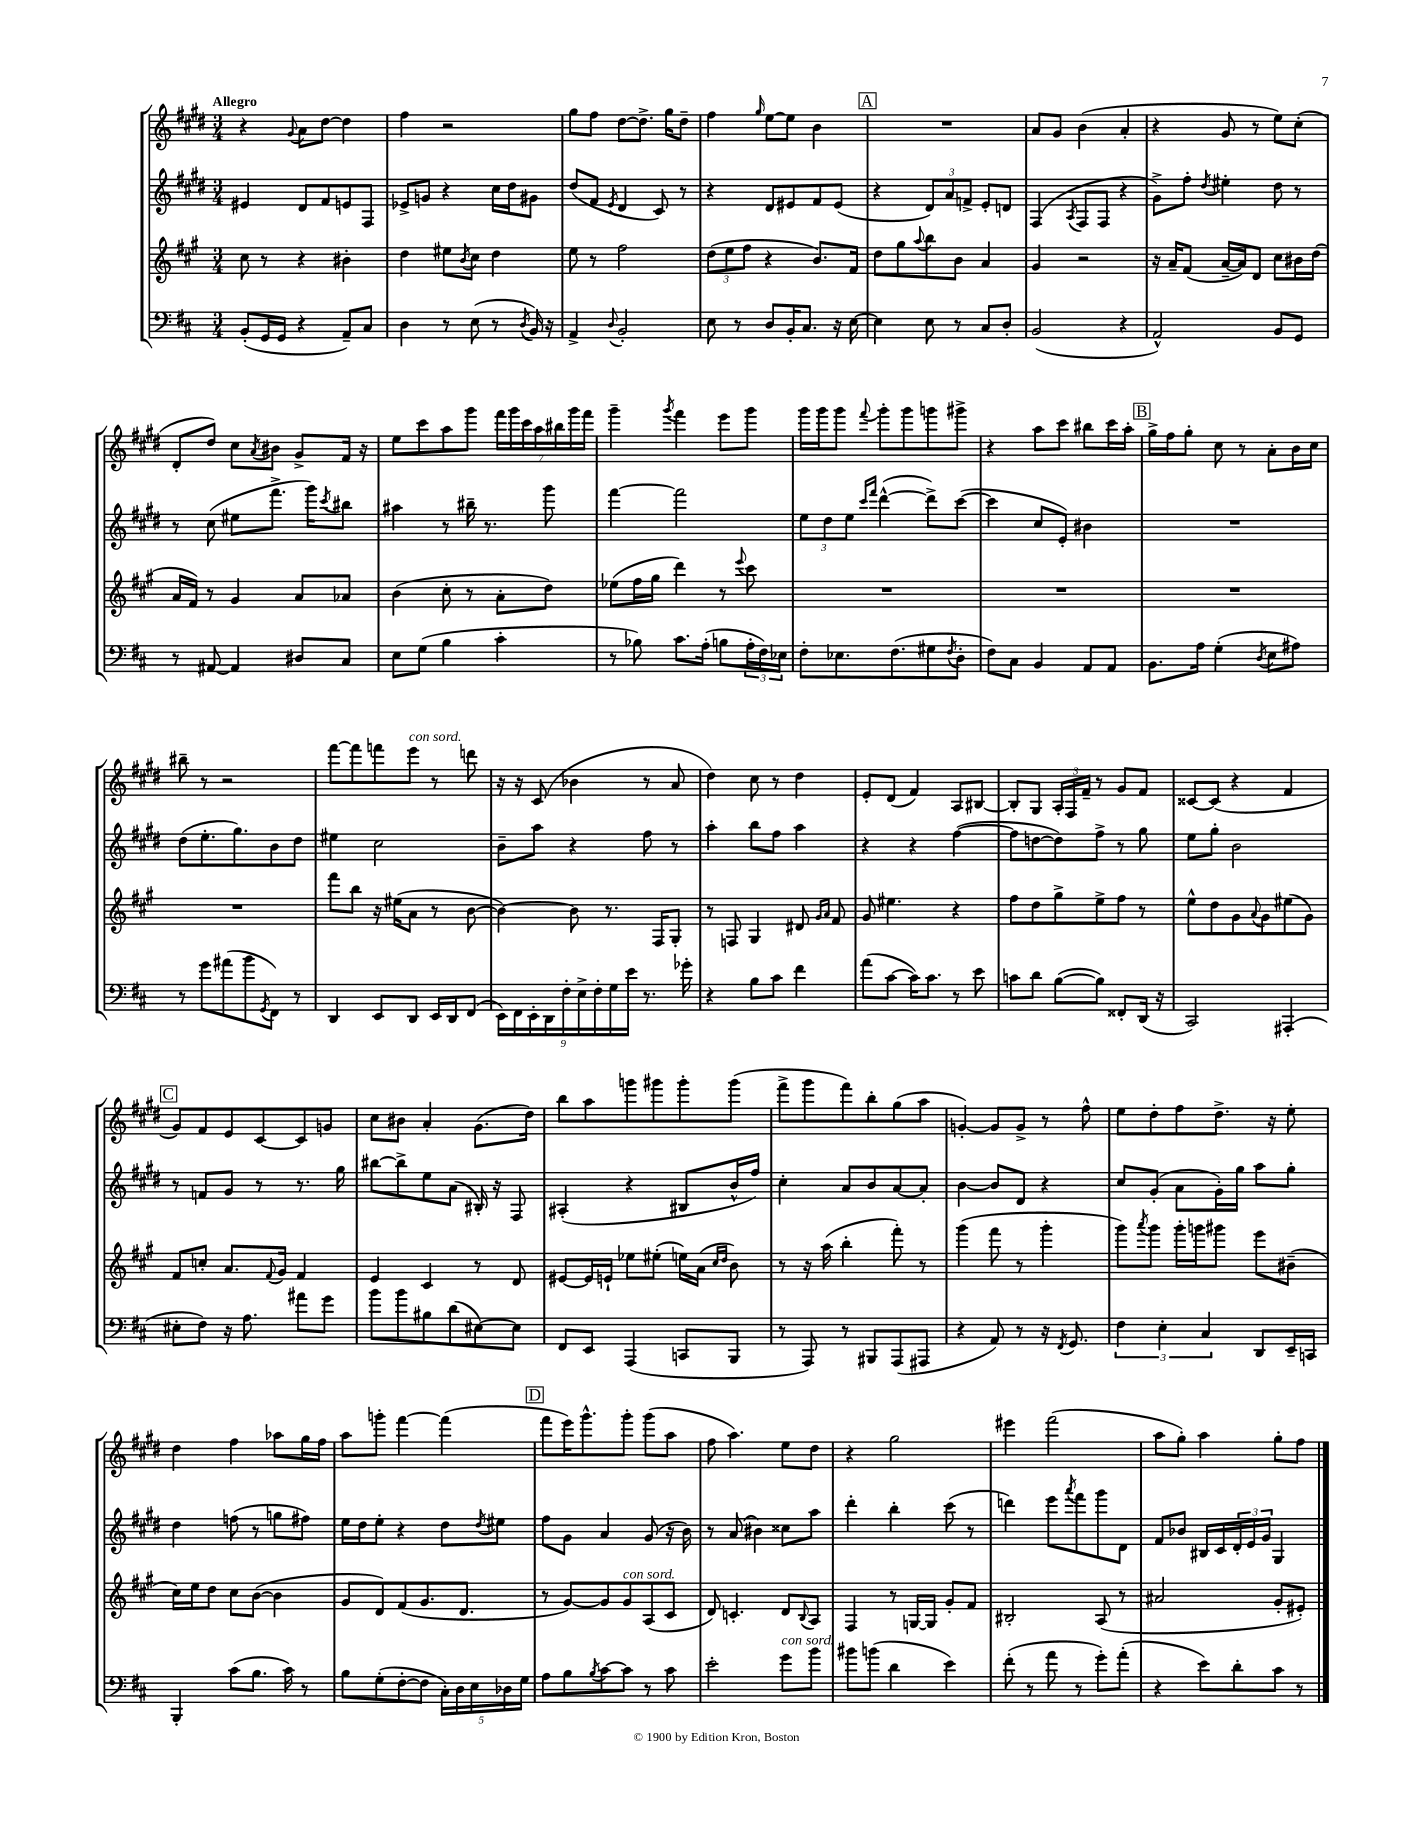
<<
\new StaffGroup <<
\new Staff = "s0" {
    \clef treble \key e \major \numericTimeSignature \time 3/4 \tempo "Allegro"
    r4 \appoggiatura { gis'8 } a'8 dis''8~ dis''4 |
    fis''4 r2 |
    gis''8 fis''8 dis''8~ dis''8.-> gis''16 dis''8-- |
    fis''4 \grace { gis''16 } e''8~ e''8 b'4 |
    \mark \markup { \box "A" } R2. |
    a'8 gis'8 b'4( a'4-. |
    r4 gis'8 r8 e''8) cis''8-.( |
    dis'8-. dis''8) cis''8 \acciaccatura { a'8 } bis'8 gis'8-> fis'16 r16 |
    e''8 cis'''8 a''8 gis'''8 \tuplet 7/4 { fis'''16 gis'''16 cis'''16 a''16 bis''16 gis'''16 fis'''16 } |
    gis'''4-- \acciaccatura { gis'''8 } fis'''4 e'''8 gis'''8 |
    gis'''16 gis'''16 gis'''8 \appoggiatura { fis'''8 } gis'''8-. gis'''8 g'''8 gis'''8-> |
    r4 a''8 cis'''8 bis''8 cis'''16 a''16-. |
    \mark \markup { \box "B" } gis''16-> fis''16 gis''8-. cis''8 r8 a'8-. b'16 cis''16 |
    bis''8-- r8 r2 |
    fis'''8~ fis'''8 f'''8 e'''8^\markup { \italic "con sord." } r8 d'''8 |
    r16 r16 cis'8( bes'4 r8 a'8 |
    dis''4) cis''8 r8 dis''4 |
    e'8-. dis'8( fis'4) a8 bis8~ |
    bis8-. gis8 \tuplet 3/2 { a16-. fis16 fis'16-- } r8 gis'8 fis'8 |
    cisis'8~ cisis'8( r4 fis'4 |
    \mark \markup { \box "C" } gis'8) fis'8 e'8 cis'8~ cis'8 g'8 |
    cis''8 bis'8 a'4-. gis'8.( dis''16) |
    b''8 a''8 g'''8 gis'''8 gis'''8-. gis'''8( |
    fis'''8-> gis'''8 fis'''8) b''8-. gis''8( a''8 |
    g'4~-.) g'8 g'8-> r8 fis''8-^ |
    e''8 dis''8-. fis''8 dis''8.-> r16 e''8-. |
    dis''4 fis''4 aes''8 gis''16 fis''16 |
    a''8 g'''8-. fis'''4~ fis'''4( |
    \mark \markup { \box "D" } fis'''8 e'''16) gis'''8.-^ gis'''8-. gis'''8( a''8 |
    fis''8 a''4.) e''8 dis''8 |
    r4 gis''2 |
    eis'''4 fis'''2( |
    a''8 gis''8-.) a''4 gis''8-. fis''8 \bar "|." |
}
\new Staff = "s1" {
    \clef treble \key e \major \numericTimeSignature \time 3/4
    eis'4 dis'8 fis'8 e'8 fis8 |
    ees'8-> g'8 r4 cis''16 dis''16 gis'8 |
    dis''8( fis'8 \acciaccatura { e'8 } dis'4 cis'8) r8 |
    r4 dis'8 eis'8 fis'8 eis'8( |
    \mark \markup { \box "A" } r4 \tuplet 3/2 { dis'8) a'8 f'8-> } e'8-. d'8 |
    fis4( \acciaccatura { a8 } fis8 fis8 r4 |
    gis'8->) fis''8-. \acciaccatura { dis''8 } eis''4-. dis''8 r8 |
    r8 cis''8( eis''8 fis'''8.-> gis'''16) \acciaccatura { cis'''8 } bis''8 |
    ais''4 r8 bis''16-- r8. gis'''8 |
    fis'''4~ fis'''2 |
    \tuplet 3/2 { e''8 dis''8 e''8 } \grace { cis'''16 fis'''16 } dis'''4~-^( dis'''8->) cis'''8~( |
    cis'''4 cis''8 e'8-.) bis'4 |
    \mark \markup { \box "B" } R2. |
    dis''8( e''8.-. gis''8.) b'8 dis''8 |
    eis''4 cis''2 |
    b'8-- a''8 r4 fis''8 r8 |
    a''4-. b''8 fis''8 a''4 |
    r4 r4 fis''4~( |
    fis''8 d''8~ d''8) fis''8-> r8 gis''8 |
    e''8 gis''8-. b'2 |
    \mark \markup { \box "C" } r8 f'8 gis'8 r8 r8. gis''16 |
    bis''8~ bis''8-> e''8 a'8( bis16-.) r16 fis8 |
    ais4-.( r4 bis8 b'16-^ fis''16) |
    cis''4-. a'8 b'8 a'8~ a'8-. |
    b'4~ b'8 dis'8 r4 |
    cis''8 gis'8-.( a'8 gis'16-.) gis''16 a''8 gis''8-. |
    dis''4 f''8( r8 g''8 fis''8) |
    e''16 dis''16 e''8-. r4 dis''8 \acciaccatura { dis''8 } eis''8 |
    \mark \markup { \box "D" } fis''8 gis'8 a'4 gis'8( r16 b'16) |
    r8 a'8( bis'4) cisis''8 a''8 |
    dis'''4-. b''4-. cis'''8( r8 |
    d'''4) e'''8 \acciaccatura { a'''8 } fis'''8 gis'''8 dis'8 |
    fis'8 bes'8 bis16 cis'16 \tuplet 3/2 { dis'16-. e'16 gis'16 } gis4 \bar "|." |
}
\new Staff = "s2" {
    \clef treble \key a \major \numericTimeSignature \time 3/4
    cis''8 r8 r4 bis'4-. |
    d''4 eis''8 \acciaccatura { b'8 } cis''8 d''4 |
    e''8 r8 fis''2 |
    \tuplet 3/2 { d''8( e''8 fis''8 } r4 b'8.) fis'16 |
    \mark \markup { \box "A" } d''8 gis''8 \appoggiatura { a''8 } b''8 b'8 a'4 |
    gis'4 r2 |
    r16 a'16-- fis'8( a'16~-- a'16) d'8 cis''8 bis'16 d''16( |
    a'16 fis'16) r8 gis'4 a'8 aes'8 |
    b'4( cis''8-. r8 a'8-. d''8) |
    ees''8( fis''16 gis''16 d'''4) r8 \appoggiatura { e'''8 } cis'''8 |
    R2. |
    R2. |
    \mark \markup { \box "B" } R2. |
    R2. |
    fis'''8 b''8 r16 eis''16( a'8 r8 b'8~ |
    b'4~) b'8 r8. fis16 gis8-. |
    r8 f8 gis4 dis'8 \grace { gis'16 a'16 } fis'8 |
    gis'8 eis''4. r4 |
    fis''8 d''8 gis''8-> e''8-> fis''8 r8 |
    e''8-^ d''8 gis'8 \appoggiatura { a'8 } gis'8 eis''8( gis'8) |
    \mark \markup { \box "C" } fis'8 c''8-. a'8. \appoggiatura { fis'8 } gis'16 fis'4 |
    e'4 cis'4 r8 d'8 |
    eis'8~ eis'16 e'16-! ees''8 eis''8-.( e''16) a'16( \grace { cis''16 d''16 } b'8) |
    r8 r16 a''16( b''4-. fis'''8-.) r8 |
    gis'''4( fis'''8 r8 gis'''4-. |
    gis'''8) \acciaccatura { a'''8 } gis'''8 gis'''16-. g'''16 gis'''8 e'''8 bis'8--( |
    cis''16) e''16 d''8 cis''8 b'8~( b'4 |
    gis'8 d'8) fis'8( gis'8. d'8. |
    \mark \markup { \box "D" } r8 gis'8~) gis'8 gis'8^\markup { \italic "con sord." } a8( cis'8 |
    d'8) c'4.-. d'8 \appoggiatura { b8 } a8 |
    fis4 r8 g16~ g16 gis'8-. fis'8 |
    bis2-. a8( r8 |
    ais'2 gis'8-. eis'8-.) \bar "|." |
}
\new Staff = "s3" {
    \clef bass \key d \major \numericTimeSignature \time 3/4
    b,8-.( g,16 g,16 r4 a,8--) cis8 |
    d4 r8 e8( r8 \acciaccatura { d8 } b,16) r16 |
    a,4-> \appoggiatura { d8 } b,2-. |
    e8 r8 d8 b,16-. cis8. r16 e16~ |
    \mark \markup { \box "A" } e4 e8 r8 cis8 d8-. |
    b,2( r4 |
    a,2-^) b,8 g,8 |
    r8 ais,8~ ais,4 dis8 cis8 |
    e8 g8( b4 cis'4-. |
    r8 bes8) cis'8. a16-.( b8 \tuplet 3/2 { a16-. fis16) ees16 } |
    fis8-. ees8. fis8.( gis8 \acciaccatura { fis8 } d8-. |
    fis8) cis8 b,4 a,8 a,8 |
    \mark \markup { \box "B" } b,8. a16 g4-.( \acciaccatura { d8 } e8 ais8) |
    r8 g'8 ais'8( b'8 \acciaccatura { g,8 } fis,8) r8 |
    d,4 e,8 d,8 e,16 d,16 fis,8( |
    \tuplet 9/8 { e,16) fis,16 e,16-. d,16 fis16-. e16-> fis16-. g16 e'16 } r8. ges'16-. |
    r4 b8 cis'8 fis'4 |
    a'8( cis'8~ cis'16) cis'8. r8 e'8 |
    c'8 d'8 b8~( b8) fisis,8-. d,16( r16 |
    cis,2) ais,,4-.( |
    \mark \markup { \box "C" } eis8-. fis8) r16 a8. ais'8 g'8 |
    b'8 b'8 bis8 d'8( eis8~) eis8 |
    fis,8 e,8 a,,4( c,8 b,,8 |
    r8 a,,8) r8 bis,,8 a,,8( ais,,8 |
    r4 a,8) r8 r16 \acciaccatura { fis,8 } g,8. |
    \tuplet 3/2 { fis4 e4-. cis4 } d,8 e,16-- c,16 |
    b,,4-. cis'8( b8. cis'16) r8 |
    b8 g8-.( fis8~-. fis8 \tuplet 5/4 { cis16-.) d16 e16 des16 g16 } |
    \mark \markup { \box "D" } a8 b8 \acciaccatura { b8 } cis'8~ cis'8 r8 cis'8 |
    e'2-. g'8^\markup { \italic "con sord." } b'8 |
    bis'8 b'8( d'4 e'4) |
    fis'8-.( r8 a'8 r8 g'8-.) a'8-.( |
    r4 e'8) d'8-. cis'8 r8 \bar "|." |
}
>>
>>
\layout { \context { \Score \remove "Bar_number_engraver" } }
